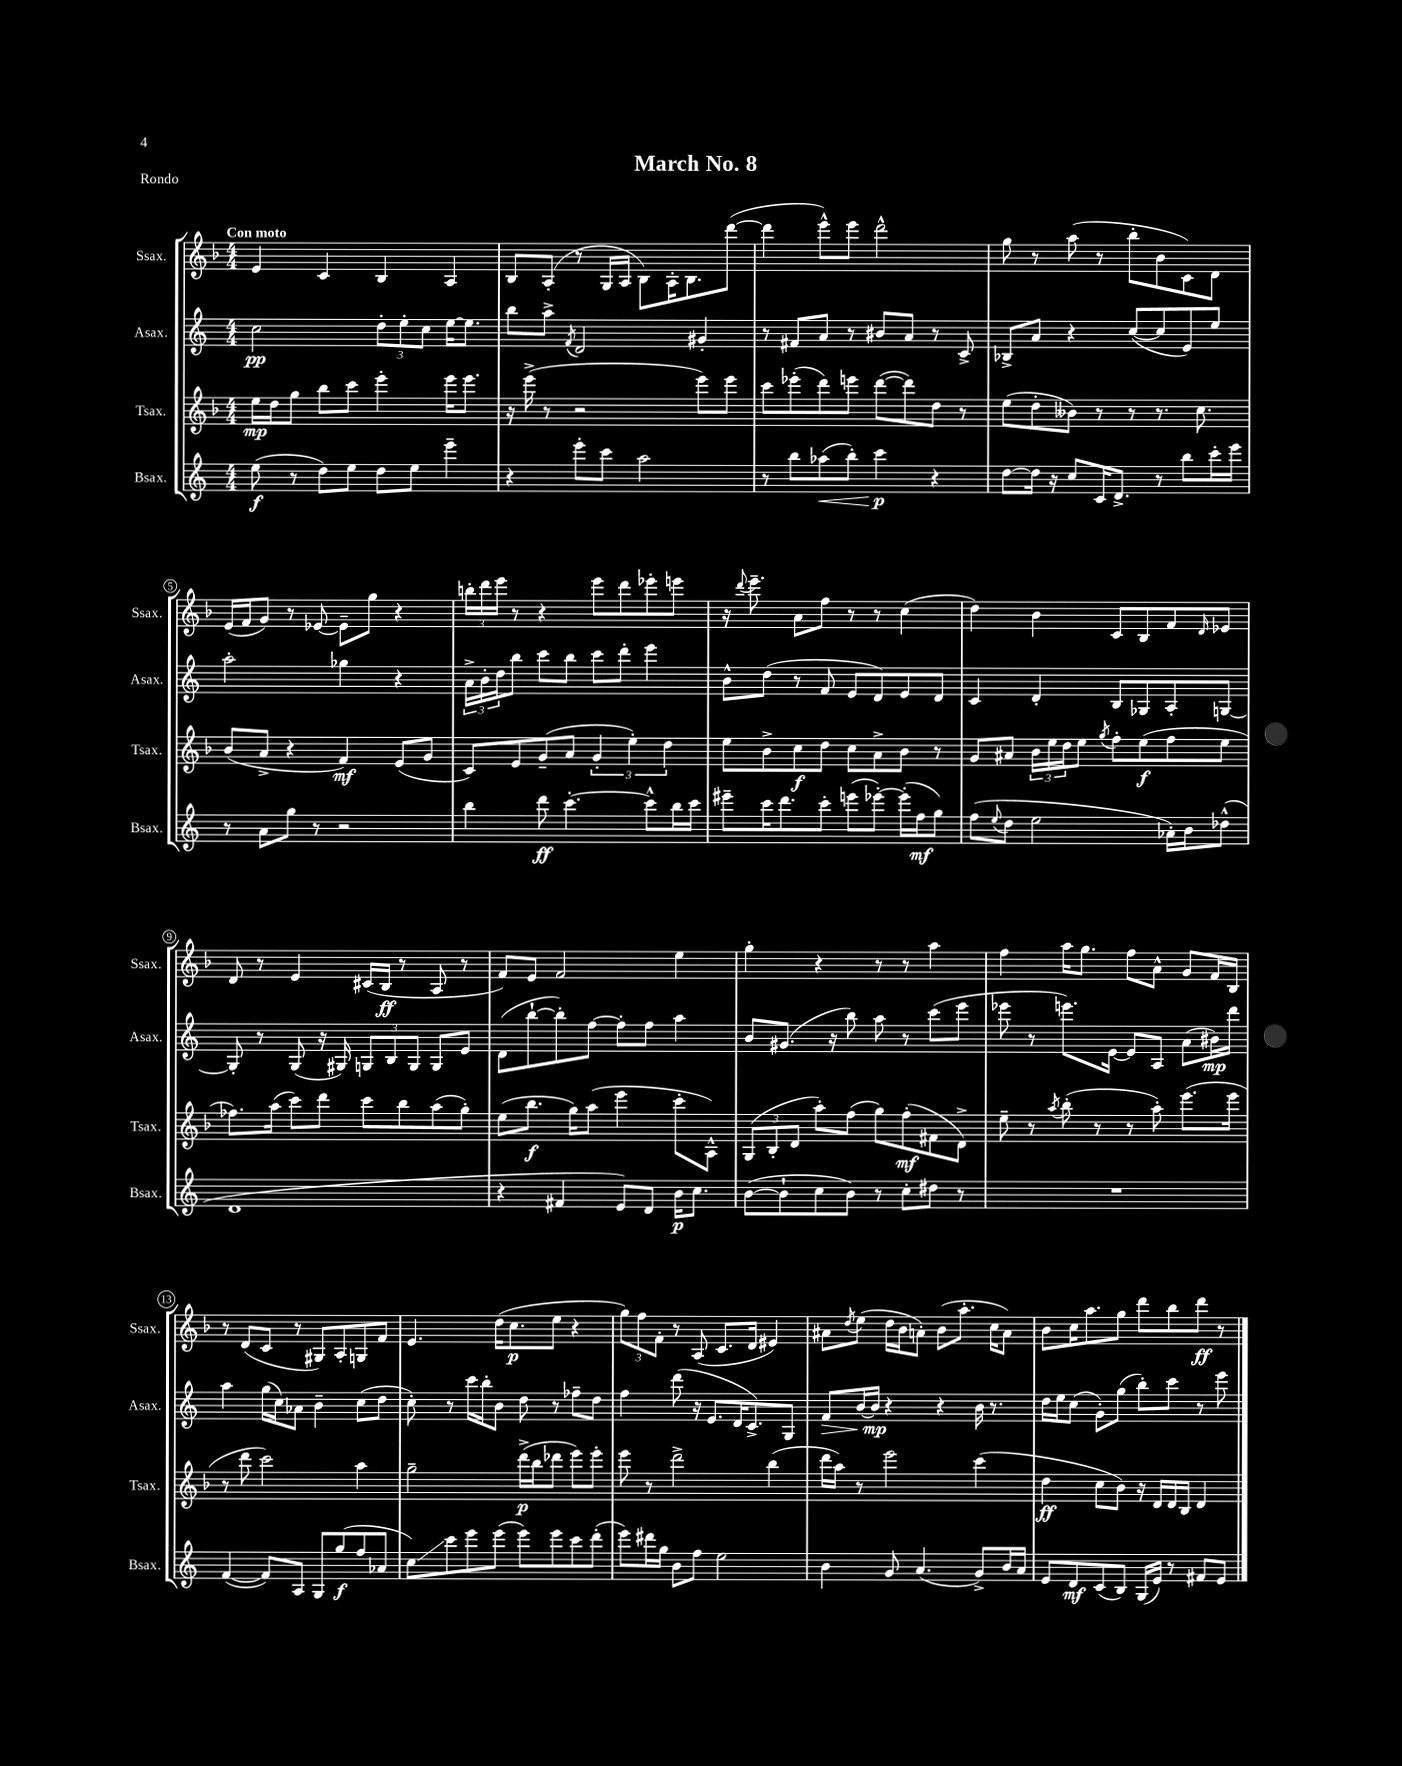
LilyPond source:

\header { title = "March No. 8" piece = "Rondo" }
<<
\new StaffGroup <<
\new Staff = "s0" \with { instrumentName = "Ssax." shortInstrumentName = "Ssax." } {
    \clef treble \key f \major \numericTimeSignature \time 4/4 \tempo "Con moto"
    e'4 c'4 bes4 a4 |
    bes8 a8-.( r8 g16 a16 bes8) a16-. bes8. d'''8~( |
    d'''4 e'''8-^) e'''8 d'''2-^ |
    g''8 r8 a''8( r8 bes''8-. bes'8 c'8) d'8 |
    e'16( f'16 g'8) r8 ees'8~ ees'8-- g''8 r4 |
    \tuplet 3/2 { b''16-. d'''16 e'''16 } r8 r4 e'''8 d'''8 ees'''8-. e'''8 |
    r16 \appoggiatura { d'''8 } e'''8.-- a'8 f''8 r8 r8 c''4( |
    d''4) bes'4 c'8 bes8 f'8 \grace { d'16 } ees'8 |
    d'8 r8 e'4 cis'16( bes16\ff r8 a8 r8 |
    f'8) e'8 f'2 e''4 |
    g''4-. r4 r8 r8 a''4 |
    f''4 a''16 g''8. f''8 a'8-^ g'8 f'16 bes16 |
    r8 d'8( c'8 r8 gis8) a8-. g8 f'8 |
    e'4. d''16( c''8.\p e''8 r4 |
    \tuplet 3/2 { g''8) f''8 f'8-. } r8 a8( c'8. d'16 eis'4) |
    ais'8 \acciaccatura { d''8 } e''8( d''16 bes'16 a'8-.) bes'8( a''8.-. c''16 a'8) |
    bes'8 c''16 a''8. g''8 d'''8 bes''8 d'''8\ff r8 \bar "|." |
}
\new Staff = "s1" \with { instrumentName = "Asax." shortInstrumentName = "Asax." } {
    \clef treble \key c \major \numericTimeSignature \time 4/4
    c''2\pp \tuplet 3/2 { d''8-. e''8-. c''8 } e''16~ e''8. |
    b''8 a''8-> \acciaccatura { f'8 } d'2 gis'4-. |
    r8 fis'8 a'8 r8 bis'8 a'8 r8 c'8-> |
    bes8-> a'8 r4 c''8~( c''8 e'8) e''8 |
    a''2-. ges''4 r4 |
    \tuplet 3/2 { a'16-> b'16-. d''16 } b''8 c'''8 b''8 c'''8 d'''8-. e'''4 |
    b'8-^ d''8( r8 f'8 e'8 d'8) e'8 d'8 |
    c'4 d'4-. b8 ges8 a8-. g8~ |
    g8-. r8 g8( r16 gis16) \tuplet 3/2 { g8 b8 g8 } g8 e'8 |
    d'8( b''8~-! b''8-.) f''8~ f''8-. f''8 a''4 |
    b'8 gis'8.( r16 b''8) a''8 r8 c'''8( e'''8 |
    ees'''8 r8 e'''8.) e'16~ e'8 a8 a'8( bis'16\mp) d'''16 |
    a''4 g''16( c''16) aes'8 b'4-- c''8( d''8 |
    c''8-.) r8 c'''16 b''16-. b'8 d''8 r8 fes''8-- d''8 |
    f''4 d'''8( r16 e'8. d'16 c'8.->) g8 |
    f'8\> b'16~ b'16\mp\! r4 r4 b'16 r8. |
    d''16 e''16 c''8( g'8-.) g''8( b''8-.) c'''8 r8 e'''8 \bar "|." |
}
\new Staff = "s2" \with { instrumentName = "Tsax." shortInstrumentName = "Tsax." } {
    \clef treble \key f \major \numericTimeSignature \time 4/4
    e''16\mp d''16 g''8 bes''8 c'''8 e'''4-. e'''16 e'''8. |
    r16 e'''16->( r8 r2 e'''8) e'''8 |
    c'''8 ees'''8-.( d'''8) e'''8 d'''8~( d'''8) d''8 r8 |
    e''8( d''8-. beses'8) r8 r8 r8. c''8. |
    bes'8( a'8-> r4 f'4\mf) e'8( g'8 |
    c'8) e'8 g'8--( a'8 \tuplet 3/2 { g'4-. e''4-.) d''4 } |
    e''8 bes'8-> c''8\f d''8 c''8 a'8-> bes'8 r8 |
    g'8 ais'8 \tuplet 3/2 { bes'16 e''16 d''16 } e''8 \acciaccatura { g''8 } f''8-. e''8\f( f''8 e''8 |
    fes''8.) a''16( c'''8) d'''8 c'''8 bes''8 a''8( g''8-.) |
    e''8( bes''8.\f g''16) a''8( e'''4 c'''8-. a8-^) |
    \tuplet 3/2 { g8( bes8-. d'8 } a''8-.) f''8( g''8) f''8-.\mf( fis'8 d'8->) |
    e''8-- r8 \acciaccatura { a''8 } bes''8-.( r8 r8 a''8-.) e'''8.( e'''16 |
    r8 d'''8 c'''2) a''4 |
    g''2-- d'''16->\p( bes''16 des'''8 e'''8) e'''8-. |
    e'''8 r8 d'''2-> bes''4( |
    d'''16 a''16) r8 e'''2 c'''4( |
    d''4\ff c''8 bes'8) r16 d'16 d'16 bes16 d'4 \bar "|." |
}
\new Staff = "s3" \with { instrumentName = "Bsax." shortInstrumentName = "Bsax." } {
    \clef treble \key c \major \numericTimeSignature \time 4/4
    e''8\f( r8 d''8) e''8 d''8 e''8 e'''4-- |
    r4 e'''8-. c'''8 a''2 |
    r8 b''8 aes''8\<( b''8-.) c'''4\p\! r4 |
    d''8~ d''16 r16 c''8 c'16 d'8.-> r8 b''8 c'''16-. e'''16 |
    r8 a'8 g''8 r8 r2 |
    b''4 d'''8\ff c'''4.~-. c'''8-^ b''16 c'''16 |
    eis'''8-- c'''16 d'''8. c'''8-. e'''8( ees'''8~-.) ees'''16-.( f''16\mf g''8) |
    f''8( \appoggiatura { e''8 } d''8 e''2 aes'16-.) b'16 des''8-^( |
    d'1 |
    r4 fis'4 e'8) d'8 b'16\p c''8. |
    b'8~( b'8-! c''8 b'8) r8 c''8-. dis''8 r8 |
    R1 |
    f'4~( f'8) a8 g8 g''8\f( f''8 aes'8 |
    c''8\glissando) c'''8 e'''8 e'''8( e'''8) e'''8 c'''8 d'''8-.( |
    e'''8) dis'''16 g''16 b'8 f''8 e''2 |
    b'4 g'8 a'4.( g'8->) b'16 a'16 |
    e'8 d'8\mf c'8( b8) g16( e'16) r8 fis'8 e'8 \bar "|." |
}
>>
>>
\layout { \context { \Score \override BarNumber.stencil = #(make-stencil-circler 0.1 0.3 ly:text-interface::print) } }
